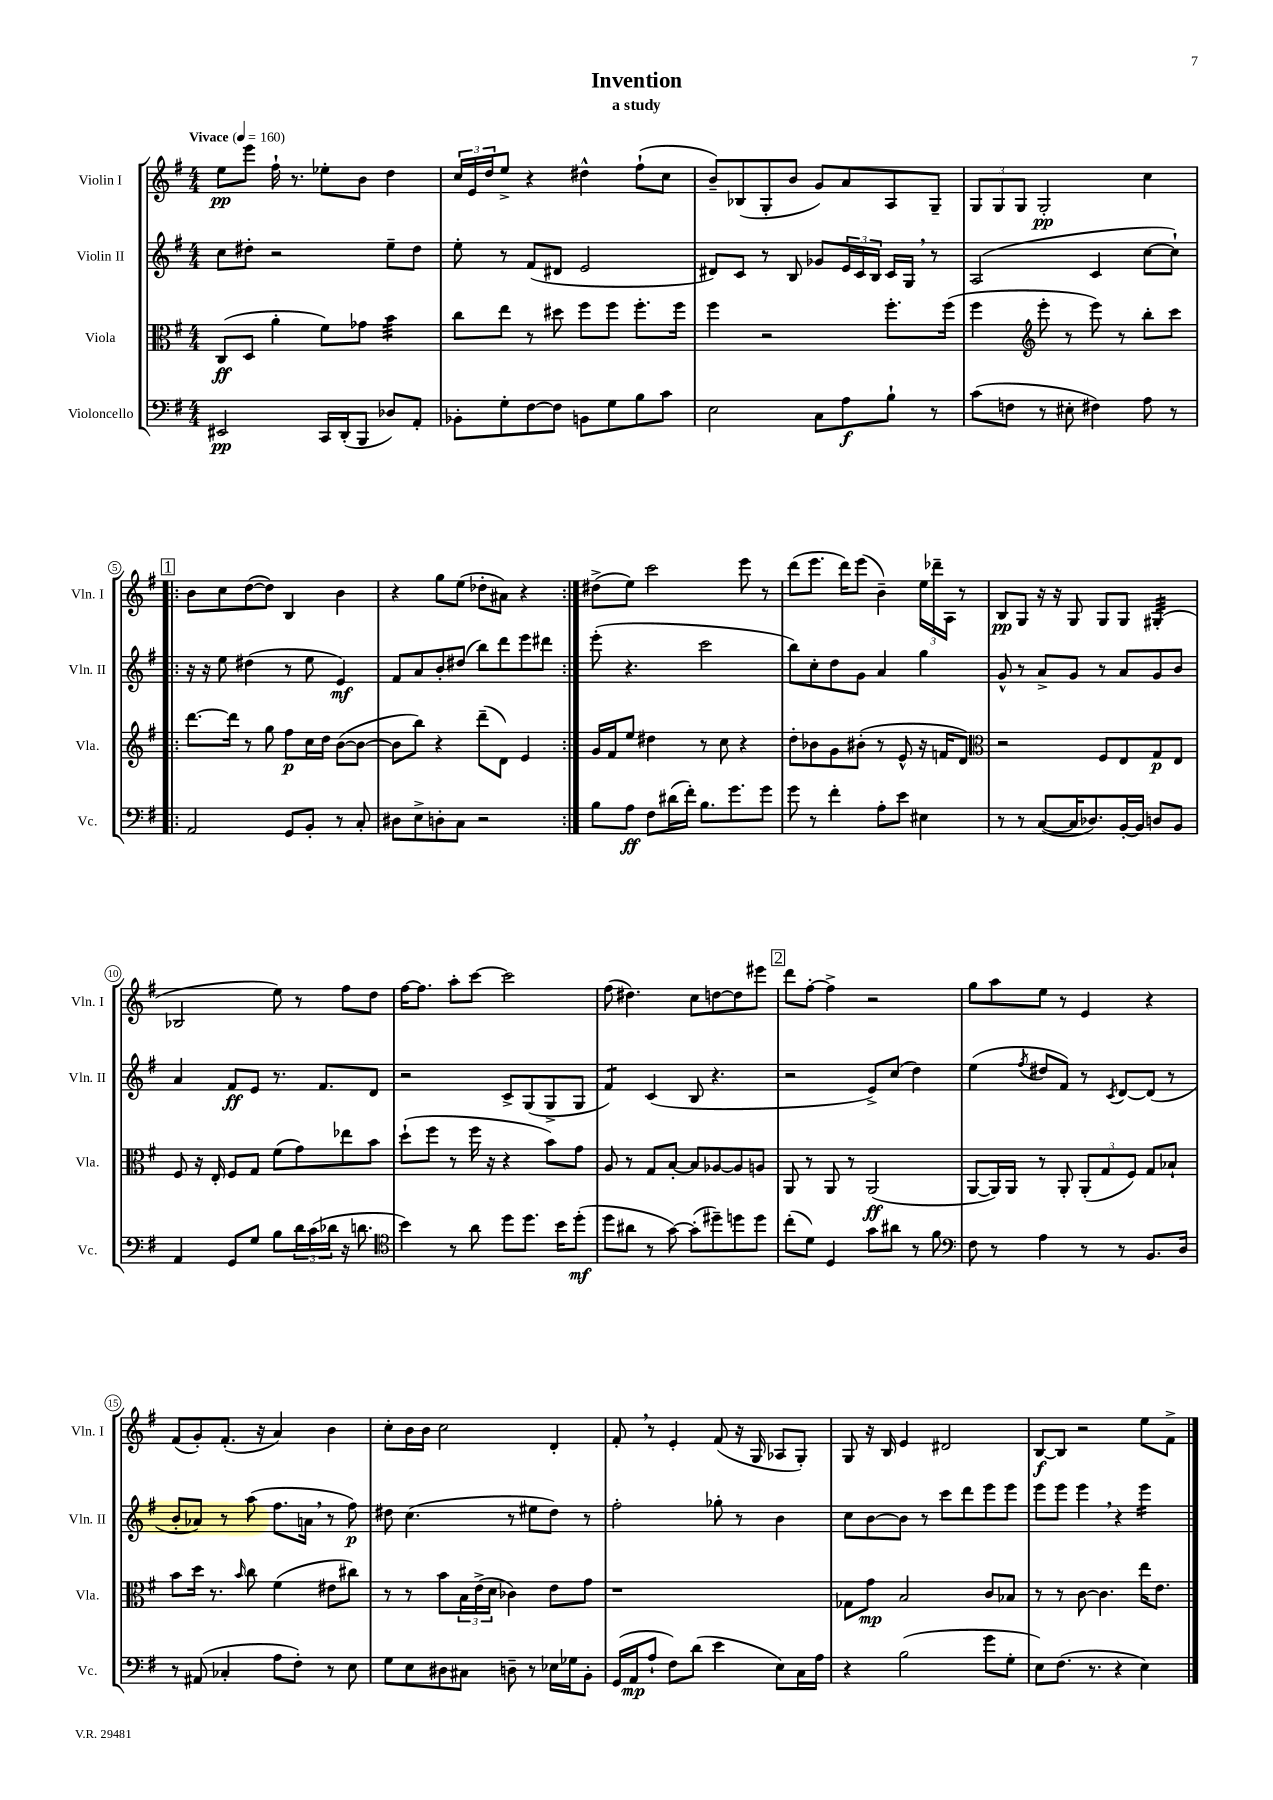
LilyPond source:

\header { title = "Invention" subtitle = "a study" }
<<
\new StaffGroup <<
\new Staff = "s0" \with { instrumentName = "Violin I" shortInstrumentName = "Vln. I" } {
    \clef treble \key g \major \numericTimeSignature \time 4/4 \tempo "Vivace" 4 = 160
    e''8\pp e'''8 fis''16-! r8. ees''8-. b'8 d''4 |
    \tuplet 3/2 { c''16 e'16 d''16 } e''8-> r4 dis''4-^ fis''8-!( c''8 |
    b'8--) bes8( g8-. b'8 g'8) a'8 a8 g8-- |
    \tuplet 3/2 { g8 g8 g8 } g2-.\pp c''4 |
    \repeat volta 2 { \mark \markup { \box "1" } b'8 c''8 d''8~( d''8) b4 b'4 |
    r4 g''8 e''8( des''8-. ais'8) r4 | }
    dis''8->( e''8) c'''2 e'''8 r8 |
    d'''8( e'''8. d'''16) e'''8( b'4--) \tuplet 3/2 { e''16 des'''16-- a16 } r8 |
    b8\pp g8 r16 r16 g8 g8 g8 gis4:32-.( |
    bes2 e''8) r8 fis''8 d''8 |
    fis''16~ fis''8. a''8-. c'''8~ c'''2 |
    fis''8( dis''4.) c''8 d''8~ d''8 eis'''8 |
    \mark \markup { \box "2" } d'''8 fis''8~-. fis''4-> r2 |
    g''8 a''8 e''8 r8 e'4 r4 |
    fis'8( g'8-.) fis'8.-.( r16 a'4) b'4 |
    c''8-. b'16 b'16 c''2 d'4-. |
    fis'8-. \breathe r8 e'4-. fis'8( r16 g16 aes8 g8-.) |
    g8 r16 b16 e'4 dis'2 |
    b8~\f b8 r2 e''8 fis'8-> \bar "|." |
}
\new Staff = "s1" \with { instrumentName = "Violin II" shortInstrumentName = "Vln. II" } {
    \clef treble \key g \major \numericTimeSignature \time 4/4
    c''8 dis''8-. r2 e''8-- dis''8 |
    e''8-. r8 fis'8( dis'8 e'2 |
    dis'8) c'8 r8 b8 ges'8 \tuplet 3/2 { e'16 c'16 b16 } c'16 g16 \breathe r8 |
    a2( c'4 c''8~ c''8-!) |
    \repeat volta 2 { \mark \markup { \box "1" } r16 r16 e''8 dis''4( r8 e''8 e'4\mf) |
    fis'8 a'8 b'8-. dis''8( b''8) d'''8 e'''8 dis'''8 | }
    e'''8-.( r4. c'''2 |
    b''8) c''8-. d''8 g'8 a'4 g''4 |
    g'8-^ r8 a'8-> g'8 r8 a'8 g'8 b'8 |
    a'4 fis'8\ff e'8 r8. fis'8. d'8 |
    r2 c'8-> g8( g8-> g8 |
    fis'4:8) c'4( b8 r4. |
    \mark \markup { \box "2" } r2 e'8->) c''8( d''4) |
    e''4( \acciaccatura { fis''8 } dis''8 fis'8) r8 \acciaccatura { c'8 } d'8~ d'8( r8 |
    b'8-. aes'8) r8 a''8( fis''8. a'16 \breathe r8 fis''8\p) |
    dis''8 c''4.( r8 eis''8 dis''8) r8 |
    fis''2-. ges''8-. r8 b'4 |
    c''8 b'8~ b'8 r8 c'''8 d'''8 e'''8 e'''8 |
    e'''8 e'''8 e'''4 \breathe r4 e'''4:16 \bar "|." |
}
\new Staff = "s2" \with { instrumentName = "Viola" shortInstrumentName = "Vla." } {
    \clef alto \key g \major \numericTimeSignature \time 4/4
    c8\ff( d8 a'4-. fis'8) ges'8 b'4:32 |
    c''8 e''8 r8 dis''8 fis''8 fis''8 fis''8.-. fis''16 |
    fis''4 r2 fis''8.-. fis''16( |
    fis''4 \clef treble e'''8-. r8 e'''8) r8 b''8-. c'''8 |
    \repeat volta 2 { \mark \markup { \box "1" } d'''8.~ d'''16 r8 g''8 fis''8\p c''16 d''16 b'8~( b'8~ |
    b'8 b''8) r4 d'''8--( d'8) e'4 | }
    g'16 fis'16 e''8 dis''4 r8 c''8 r4 |
    d''8-. bes'8 g'8 bis'8-.( r8 e'8-^ r16 f'16 d'8) |
    \clef alto r2 fis8 e8 g8\p e8 |
    fis8 r16 e16-. fis8 g8 fis'8( g'8) ees''8 b'8 |
    d''8-!( fis''8 r8 fis''16 r16 r4 b'8) g'8 |
    a8 r8 g8 b8~-. b8 aes8~ aes8 a8 |
    \mark \markup { \box "2" } a,8 r8 a,8 r8 a,2\ff( |
    a,8~ a,16) a,16 r8 a,8-. \tuplet 3/2 { a,8-.( g8 fis8) } g8 bes8-! |
    b'8 d''16 r8. \grace { b'16 } c''8 fis'4( eis'8 cis''8) |
    r8 r8 b'8 \tuplet 3/2 { b16 e'16->( d'16 } ces'4) e'8 g'8 |
    r1 |
    ges8 g'8\mp b2 c'8 bes8 |
    r8 r8 c'8~ c'4. e''16 e'8. \bar "|." |
}
\new Staff = "s3" \with { instrumentName = "Violoncello" shortInstrumentName = "Vc." } {
    \clef bass \key g \major \numericTimeSignature \time 4/4
    eis,2\pp c,16 d,16-.( b,,8 des8) a,8-. |
    bes,8-. g8-. fis8~ fis8 b,8 g8 b8 c'8 |
    e2 c8 a8\f b8-! r8 |
    c'8( f8 r8 eis8-. fis4) a8 r8 |
    \repeat volta 2 { \mark \markup { \box "1" } a,2 g,8 b,8-. r8 c8-. |
    dis8 e8-> d8-. c8 r2 | }
    b8 a8\ff fis8 dis'16( fis'16-.) b8. g'8. g'8 |
    g'8 r8 fis'4-. a8-. e'8 eis4 |
    r8 r8 c8~( c16 des8.) b,16~-. b,16 d8 b,8 |
    a,4 g,8 g8 b8 \tuplet 3/2 { d'16 c'16( des'16 } r16 d'8. |
    \clef tenor b'4) r8 a'8 d''8 d''8. b'16 d''8-.\mf( |
    d''8 ais'8 r8 g'8~) g'8-.( dis''8--) d''8 d''8 |
    \mark \markup { \box "2" } c''8-.( d'8) d4 g'8 ais'8 r8 fis'8 |
    \clef bass fis8 r8 a4 r8 r8 b,8. d16 |
    r8 ais,8( ces4-. a8 fis8-.) r8 e8 |
    g8 e8 dis8 cis8 d8-- r8 ees16 ges16 b,8-. |
    g,16( a,16\mp a8-! fis8) d'8( e'4 e8) c16 a16 |
    r4 b2( g'8 g8-. |
    e8) fis8.( r8. r4 e4) \bar "|." |
}
>>
>>
\layout { \context { \Score \override BarNumber.stencil = #(make-stencil-circler 0.1 0.3 ly:text-interface::print) } }
